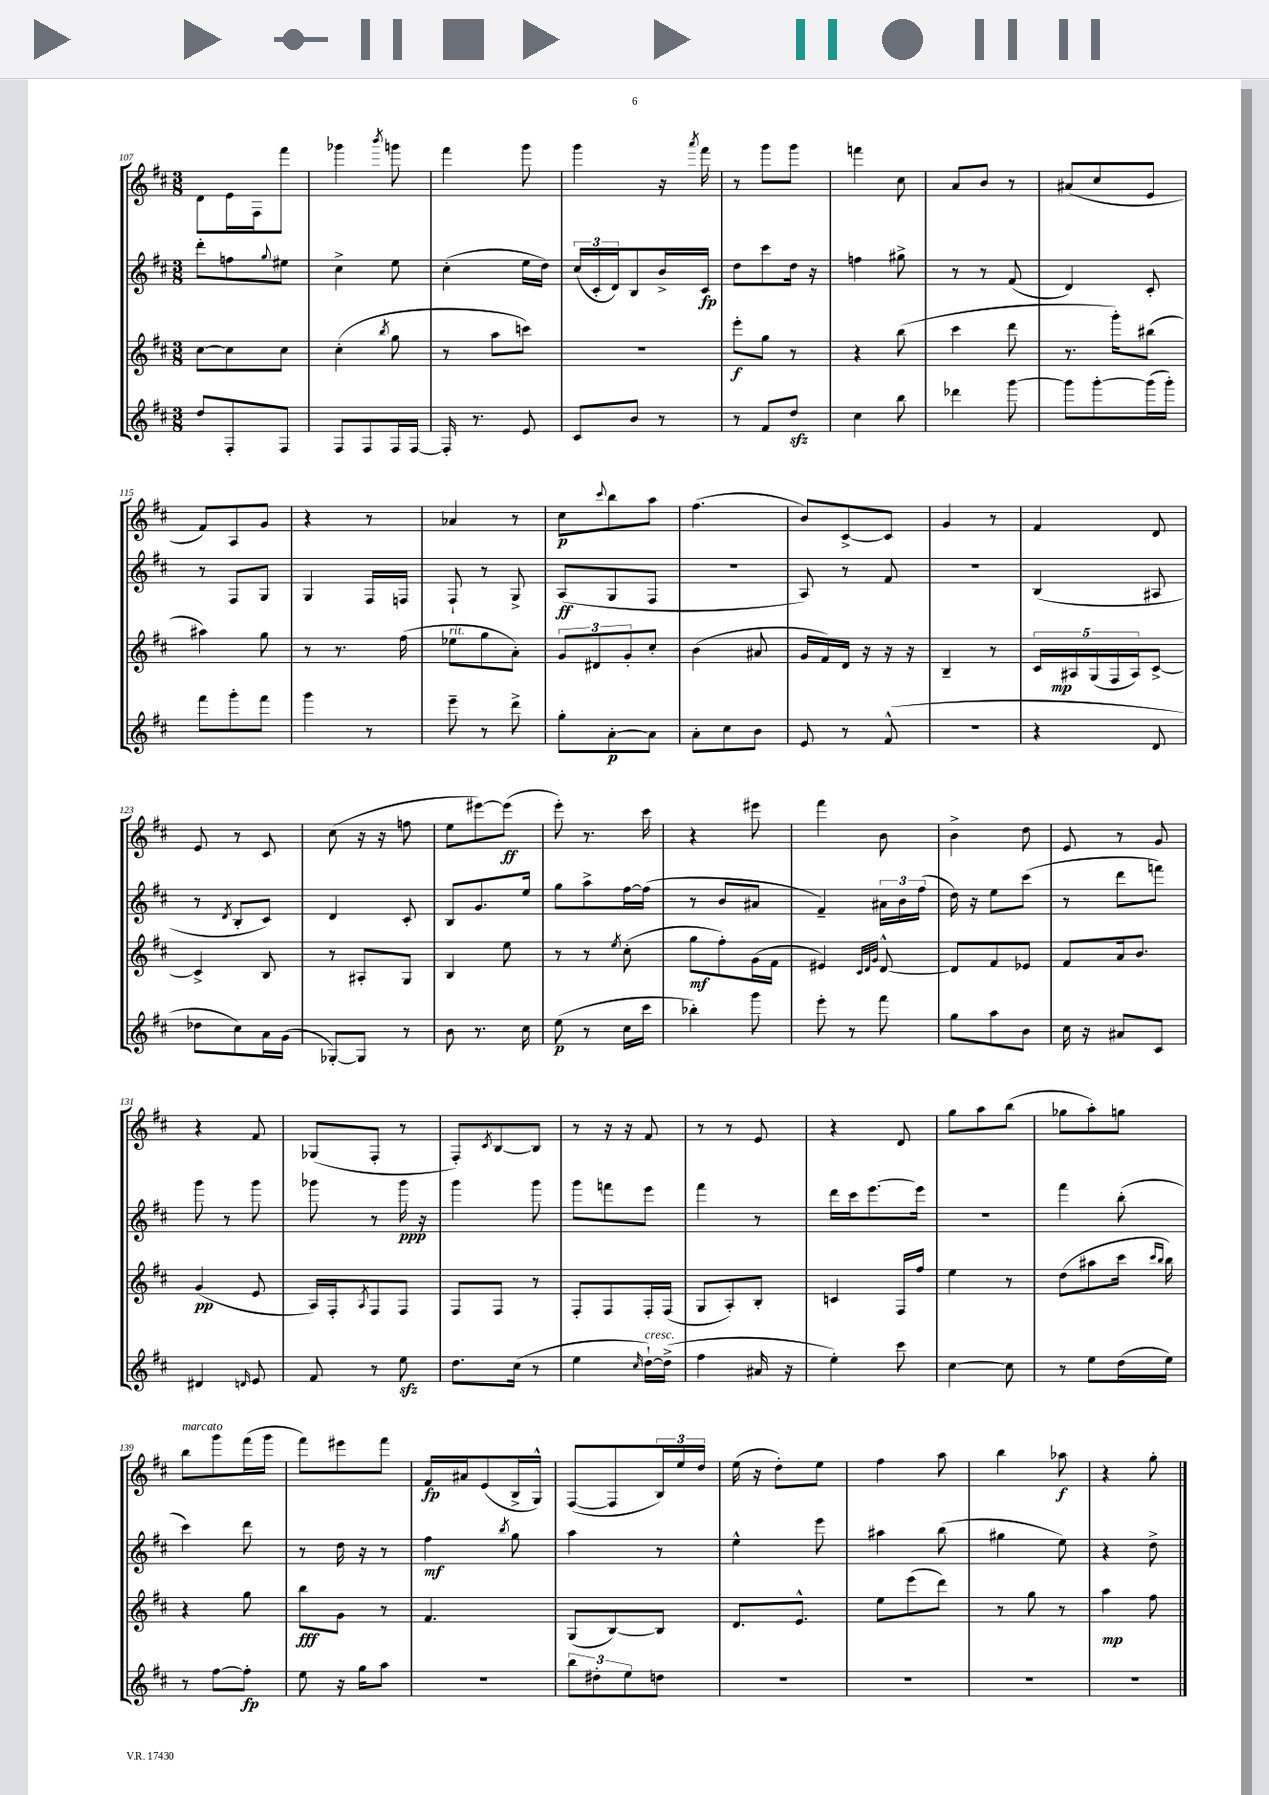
<<
\new StaffGroup <<
\new Staff = "s0" {
    \clef treble \key d \major \numericTimeSignature \time 3/8
    d'8 e'16 fis16 fis'''8 |
    ges'''4 \acciaccatura { b'''8 } g'''8 |
    fis'''4 g'''8 |
    g'''4 r16 \acciaccatura { a'''8 } fis'''16 |
    r8 g'''8 g'''8 |
    f'''4 cis''8 |
    a'8 b'8 r8 |
    ais'8( cis''8 e'8 |
    fis'8) a8 g'8 |
    r4 r8 |
    aes'4 r8 |
    cis''8\p \appoggiatura { cis'''8 } b''8 a''8 |
    fis''4.( |
    b'8) cis'8~-> cis'8 |
    g'4 r8 |
    fis'4 d'8 |
    e'8 r8 cis'8 |
    cis''8( r16 r16 f''8 |
    e''8 eis'''8~) eis'''8\ff( |
    e'''8-.) r8. cis'''16 |
    r4 eis'''8 |
    fis'''4 b'8 |
    b'4-> d''8 |
    e'8 r8 g'8 |
    r4 fis'8 |
    ges8( fis8-. r8 |
    fis8-.) \acciaccatura { cis'8 } b8~ b8 |
    r8 r16 r16 fis'8 |
    r8 r8 e'8 |
    r4 d'8 |
    g''8 a''8 b''8( |
    ges''8 a''8-.) g''8 |
    b''8^\markup { \italic "marcato" } g'''8 fis'''16( g'''16 |
    fis'''8) eis'''8 fis'''8 |
    fis'16\fp ais'16 e'8( b16-> g16-^) |
    fis8~( fis8 \tuplet 3/2 { b16) e''16 d''16 } |
    e''16( r16 d''8-.) e''8 |
    fis''4 a''8 |
    b''4 aes''8\f |
    r4 g''8-. \bar "|." |
}
\new Staff = "s1" {
    \clef treble \key d \major \numericTimeSignature \time 3/8
    d'''8-. f''8 \appoggiatura { g''8 } eis''8 |
    cis''4-> e''8 |
    cis''4-.( e''16 d''16) |
    \tuplet 3/2 { cis''16( cis'16-. d'16) } b8 b'16-> cis'16\fp |
    d''8 cis'''8 d''16 r16 |
    f''4 gis''8-> |
    r8 r8 fis'8( |
    d'4) cis'8-. |
    r8 fis8 g8 |
    g4 fis16 f16 |
    fis8-! r8 g8-> |
    a8\ff( g8 fis8 |
    R4. |
    a8) r8 fis'8 |
    R4. |
    b4( ais8 |
    r8 \acciaccatura { d'8 } b8-. cis'8) |
    d'4 cis'8-. |
    b8 g'8. e''16 |
    g''8 a''8-> fis''16~ fis''16( |
    r8 b'8 ais'8 |
    fis'4--) \tuplet 3/2 { ais'16 b'16 fis''16( } |
    d''16) r16 e''8 cis'''8( |
    r8 d'''8 f'''8) |
    g'''8 r8 g'''8 |
    ges'''8 r8 ges'''16\ppp r16 |
    g'''4 g'''8 |
    g'''8 f'''8 e'''8 |
    fis'''4 r8 |
    d'''16 cis'''16 e'''8.~ e'''16 |
    R4. |
    fis'''4 b''8-.( |
    cis'''4) d'''8 |
    r8 d''16 r16 r8 |
    fis''4\mf \acciaccatura { b''8 } g''8 |
    a''4 r8 |
    e''4-^ e'''8 |
    ais''4 b''8( |
    gis''4 e''8) |
    r4 d''8-> \bar "|." |
}
\new Staff = "s2" {
    \clef treble \key d \major \numericTimeSignature \time 3/8
    cis''8~ cis''8 cis''8 |
    cis''4-.( \acciaccatura { b''8 } g''8 |
    r8 a''8 c'''8) |
    R4. |
    e'''8-.\f g''8 r8 |
    r4 b''8( |
    cis'''4 d'''8 |
    r8. g'''16-.) bis''8( |
    ais''4) g''8 |
    r8 r8. fis''16( |
    ees''8^\markup { \italic "rit." } g''8 a'8-.) |
    \tuplet 3/2 { g'8 dis'8 g'8-. } cis''8-. |
    b'4( ais'8 |
    g'16 fis'16) d'16 r16 r16 r16 |
    b4-- r8 |
    \tuplet 5/4 { cis'16 ais16\mp g16( fis16 ais16) } cis'8~-> |
    cis'4-> b8 |
    r8 ais8-. g8 |
    b4 e''8 |
    r8 r8 \acciaccatura { e''8 } cis''8-.( |
    g''8\mf fis''8-.) g'16( fis'16 |
    eis'4) \grace { cis'32 d'32 g'32 } d'8~-^ |
    d'8 fis'8 ees'8 |
    fis'8 a'16 b'8. |
    g'4\pp( e'8 |
    a16) fis16-. \acciaccatura { a8 } fis8 fis8 |
    fis8 fis8 r8 |
    fis8-. fis8 fis16-. fis16( |
    g8 a8-.) b8-. |
    c'4 fis16 fis''16 |
    e''4 r8 |
    d''8( ais''8 cis'''16 \grace { cis'''16 b''16 } b''16) |
    r4 g''8 |
    b''8\fff g'8 r8 |
    fis'4. |
    g8( b8~) b8 |
    d'8. e'8.-^ |
    e''8 e'''8( d'''8) |
    r8 g''8 r8 |
    a''4\mp fis''8 \bar "|." |
}
\new Staff = "s3" {
    \clef treble \key d \major \numericTimeSignature \time 3/8
    d''8 fis8-. fis8 |
    fis8 fis8 fis16 fis16~ |
    fis16-. r8. e'8 |
    cis'8 b'8 r8 |
    r8 fis'8 d''8\sfz |
    cis''4 b''8 |
    des'''4 g'''8~ |
    g'''8 g'''8~-. g'''16( g'''16-.) |
    fis'''8 g'''8-. fis'''8 |
    g'''4 r8 |
    e'''8-- r8 d'''8-> |
    g''8-. a'8~-.\p a'8 |
    a'8-. cis''8 b'8 |
    e'8 r8 fis'8-^( |
    R4. |
    r4 d'8 |
    des''8 cis''8) a'16 g'16( |
    ges8~-.) ges8 r8 |
    b'8 r8. cis''16 |
    e''8\p( r8 cis''16 cis'''16 |
    bes''4-.) g'''8 |
    e'''8-. r8 fis'''8 |
    g''8 a''8 b'8 |
    cis''16 r16 ais'8 cis'8 |
    dis'4 \grace { d'16 } e'8 |
    fis'8 r8 e''8\sfz |
    d''8. cis''16( r8 |
    e''4 \grace { cis''16 } d''16~-!^\markup { \italic "cresc." }) d''16->( |
    fis''4 ais'16 r16 |
    e''4-.) cis'''8 |
    cis''4~ cis''8 |
    r8 e''8 d''16( e''16) |
    r8 fis''8~ fis''8-.\fp |
    e''8 r16 g''16 a''8 |
    R4. |
    \tuplet 3/2 { b''8 dis''8-. e''8 } d''8 |
    R4. |
    R4. |
    R4. |
    R4. \bar "|." |
}
>>
>>
\layout { \context { \Score currentBarNumber = #107 } }
